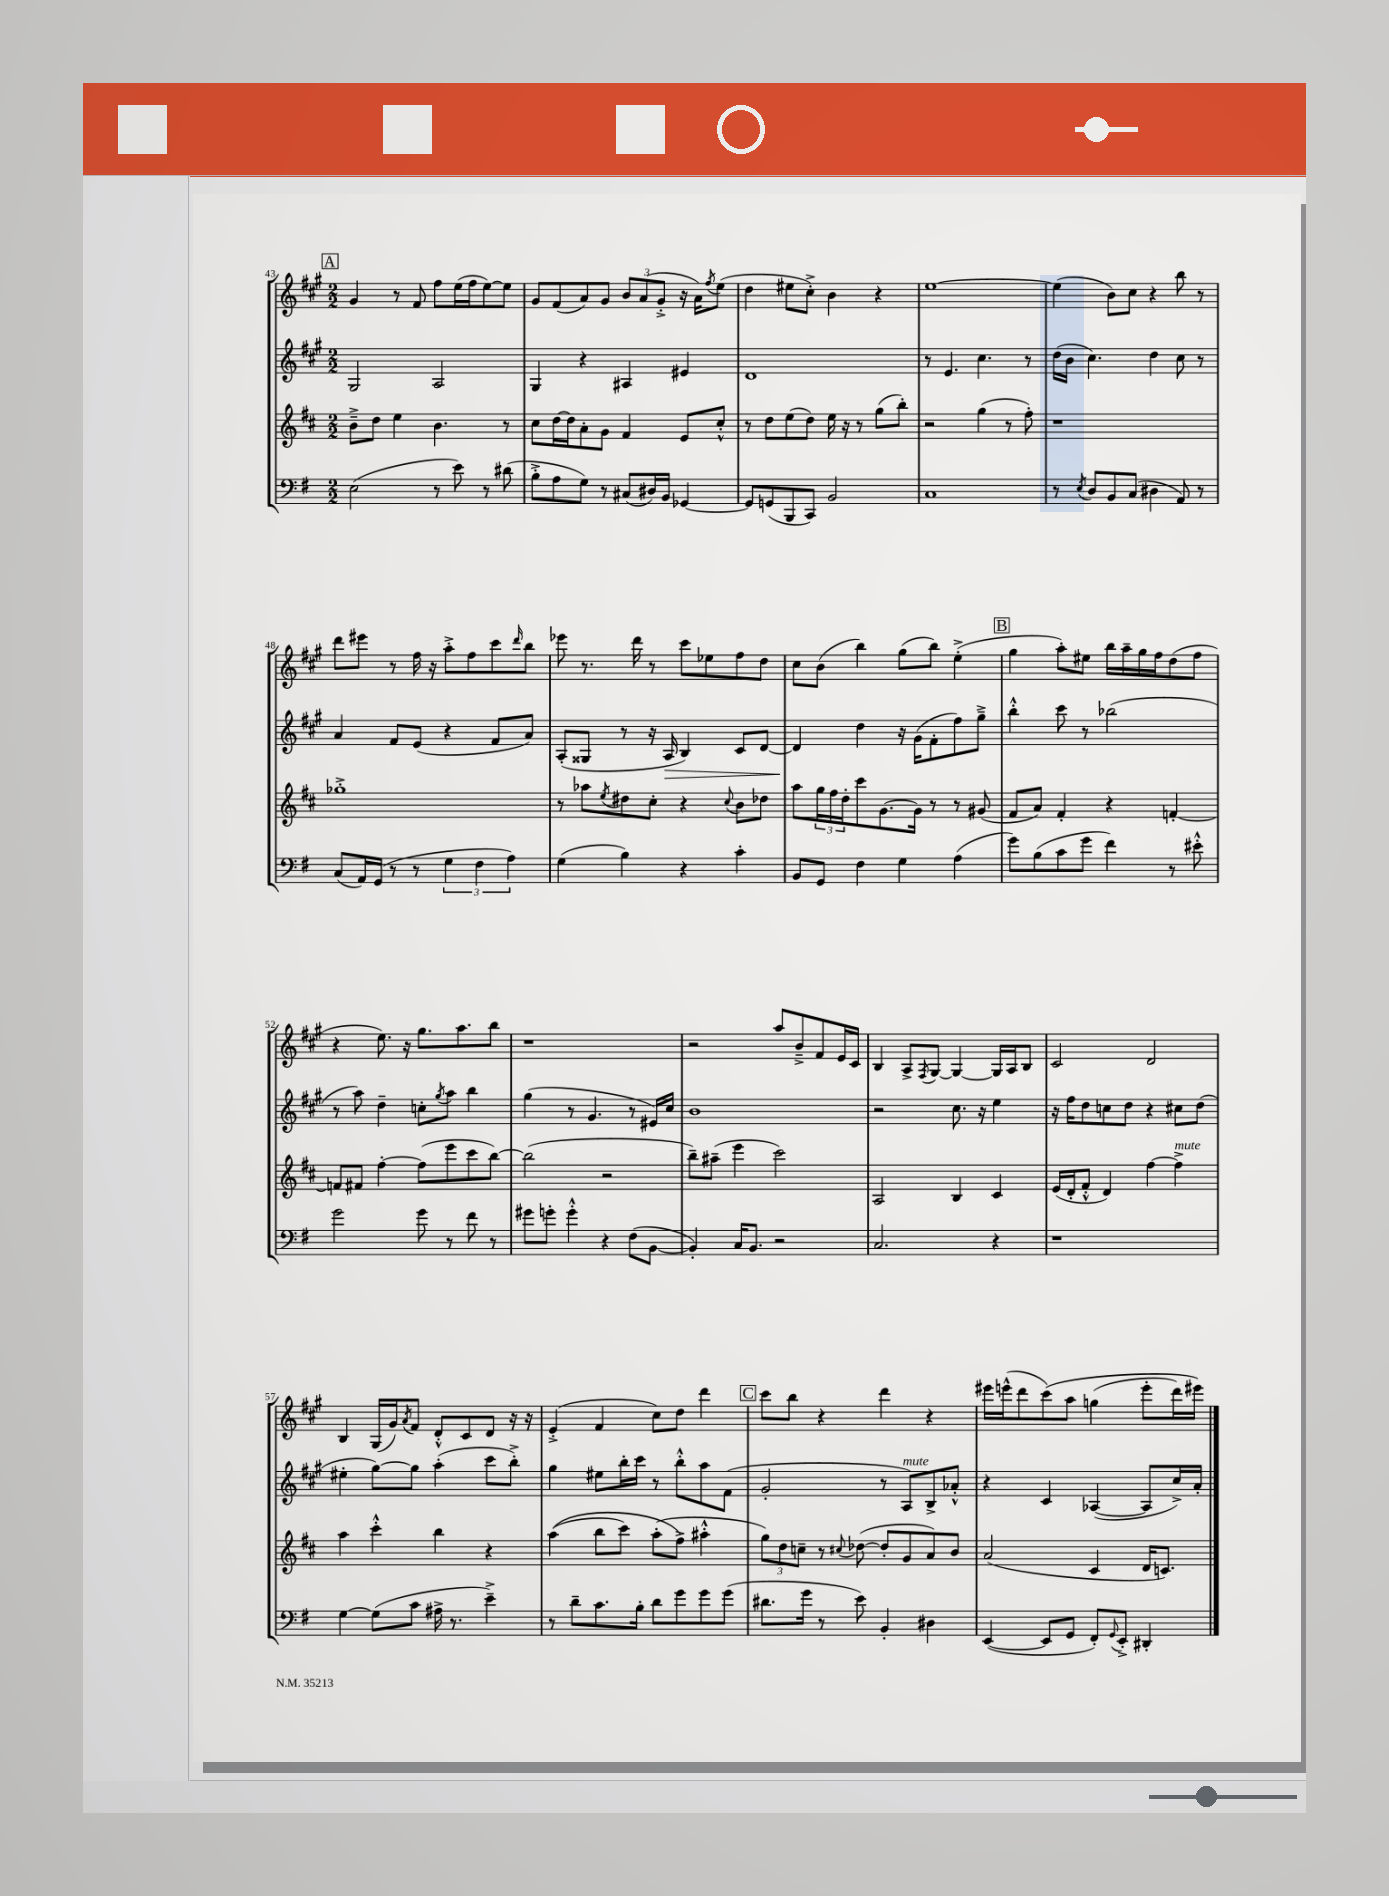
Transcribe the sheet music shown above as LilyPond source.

<<
\new StaffGroup <<
\new Staff = "s0" {
    \clef treble \key a \major \numericTimeSignature \time 2/2
    \mark \markup { \box "A" } gis'4 r8 fis'8 fis''8 e''16( fis''16 e''8~) e''8 |
    gis'8 fis'8( a'8) gis'8 \tuplet 3/2 { b'8 a'8( gis'8-.-> } r16 a'16) \acciaccatura { fis''8 } e''8( |
    d''4 eis''8 cis''8-.->) b'4 r4 |
    e''1~ |
    e''4( b'8) cis''8 r4 b''8 r8 |
    d'''8 eis'''8 r8 fis''16 r16 a''8-.-> fis''8 cis'''8 \grace { d'''16 } b''8 |
    ees'''8 r8. d'''16 r8 cis'''8 ees''8 fis''8 d''8 |
    cis''8 b'8( b''4) gis''8( b''8) e''4-.->( |
    \mark \markup { \box "B" } gis''4 a''8-.) eis''8 b''16 a''16-- gis''16 fis''16 d''8( fis''8 |
    r4 e''8.) r16 gis''8. a''8. b''8 |
    r1 |
    r2 a''8 b'8---> fis'8 e'16 cis'16 |
    b4 a8-> \acciaccatura { fis8 } gis8~ gis4~ gis16 a16 b8 |
    cis'2 d'2 |
    b4 gis16( gis'16) \acciaccatura { a'8 } fis'8 d'8-.-^ cis'8 d'8 r16 r16 |
    e'4-.->( fis'4 cis''8) d''8 d'''4 |
    \mark \markup { \box "C" } cis'''8 b''8 r4 d'''4 r4 |
    eis'''16 e'''16-^( d'''8 cis'''8)\( a''8 g''4( e'''8-. d'''16) eis'''16\) \bar "|." |
}
\new Staff = "s1" {
    \clef treble \key a \major \numericTimeSignature \time 2/2
    \mark \markup { \box "A" } gis2 a2 |
    gis4 r4 ais4 eis'4 |
    d'1 |
    r8 e'4. cis''4. r8 |
    d''16( b'16 cis''4.) d''4 cis''8 r8 |
    a'4 fis'8 e'8( r4 fis'8 a'8) |
    a8-.( gisis8 r8 r16 a16\> b4) cis'8 d'8~ |
    d'4\! d''4 r16 gis'16( fis'8-. fis''8) gis''8---> |
    \mark \markup { \box "B" } b''4-.-^ cis'''8 r8 bes''2( |
    r8 a''8) d''4-- c''8-. \acciaccatura { gis''8 } a''8 b''4 |
    gis''4( r8 gis'4. r8 eis'16) cis''16 |
    b'1 |
    r2 cis''8. r16 e''4 |
    r16 fis''16 d''8 c''8 d''8 r4 cis''8 d''8( |
    eis''4-. gis''8~) gis''8 a''4-.( cis'''8 b''8-.->) |
    gis''4 eis''8 b''16-. cis'''16 r8 b''8-.-^ a''8 fis'8( |
    \mark \markup { \box "C" } gis'2-. r8 a8^\markup { \italic "mute" }) b8-> aes'8-.-^ |
    r4 cis'4 aes4~( aes8 cis''16->) a'16-. \bar "|." |
}
\new Staff = "s2" {
    \clef treble \key d \major \numericTimeSignature \time 2/2
    \mark \markup { \box "A" } b'8---> d''8 e''4 b'4. r8 |
    cis''8 d''16~ d''16 a'8-. g'8 fis'4 e'8 cis''8-.-^ |
    r8 d''8 e''8( d''8) e''16 r16 r8 g''8( b''8-.) |
    r2 g''4( r8 fis''8-.) |
    r1 |
    ges''1-.-> |
    r8 aes''8 \acciaccatura { e''8 } dis''8 cis''8-. r4 \appoggiatura { cis''8 } b'8 des''8 |
    a''8 \tuplet 3/2 { g''16 fis''16 d''16-. } cis'''8 g'8.~ g'16 r8 r8 gis'8( |
    \mark \markup { \box "B" } fis'8 a'8) fis'4-. r4 f'4~-. |
    f'8 fis'8 fis''4~-. fis''8( e'''8 cis'''8 b''8~) |
    b''2( r2 |
    b''8--) ais''8--( e'''4 cis'''2) |
    a2 b4 cis'4 |
    e'16( d'16-. fis'8-.-^ d'4) fis''4~ fis''4->^\markup { \italic "mute" } |
    a''4 cis'''4-.-^ b''4 r4 |
    a''4(\( b''8 cis'''8) a''8-.( fis''8->\) ais''4-.-^ |
    \mark \markup { \box "C" } \tuplet 3/2 { g''8) d''8 c''8-- } r8 \appoggiatura { cis''8 } des''8~( des''8-. g'8 a'8) b'8 |
    a'2( cis'4 d'16 c'8.) \bar "|." |
}
\new Staff = "s3" {
    \clef bass \key g \major \numericTimeSignature \time 2/2
    \mark \markup { \box "A" } e2( r8 e'8) r8 dis'8( |
    b8-.-> a8 g8) r8 cis8( dis16) b,16 ges,4~ |
    ges,8 g,8( b,,8 c,8) b,2 |
    c1 |
    r8 \acciaccatura { e8 } d8 b,8 c8( dis4 a,8) r8 |
    c8( a,16) g,16( r8 r8 \tuplet 3/2 { g4 fis4 a4) } |
    g4( b4) r4 c'4-. |
    b,8 g,8 fis4 g4 a4( |
    \mark \markup { \box "B" } g'8) b8( c'8 g'8 fis'4) r8 eis'8-.-^ |
    g'2 g'8 r8 fis'8 r8 |
    gis'8 g'8-. g'4-.-^ r4 fis8( b,8~ |
    b,4-.) c16 b,8. r2 |
    c2. r4 |
    r1 |
    g4~ g8( c'8 ais16-> r8. e'4--->) |
    r8 d'8-- c'8. b16-. d'8 g'8 g'8 g'8( |
    \mark \markup { \box "C" } dis'8. g'16 r8 e'8) b,4-. dis4 |
    e,4~( e,8 g,8 fis,8-.) \appoggiatura { g,8 } e,8-.-> dis,4-. \bar "|." |
}
>>
>>
\layout { \context { \Score currentBarNumber = #43 } }
